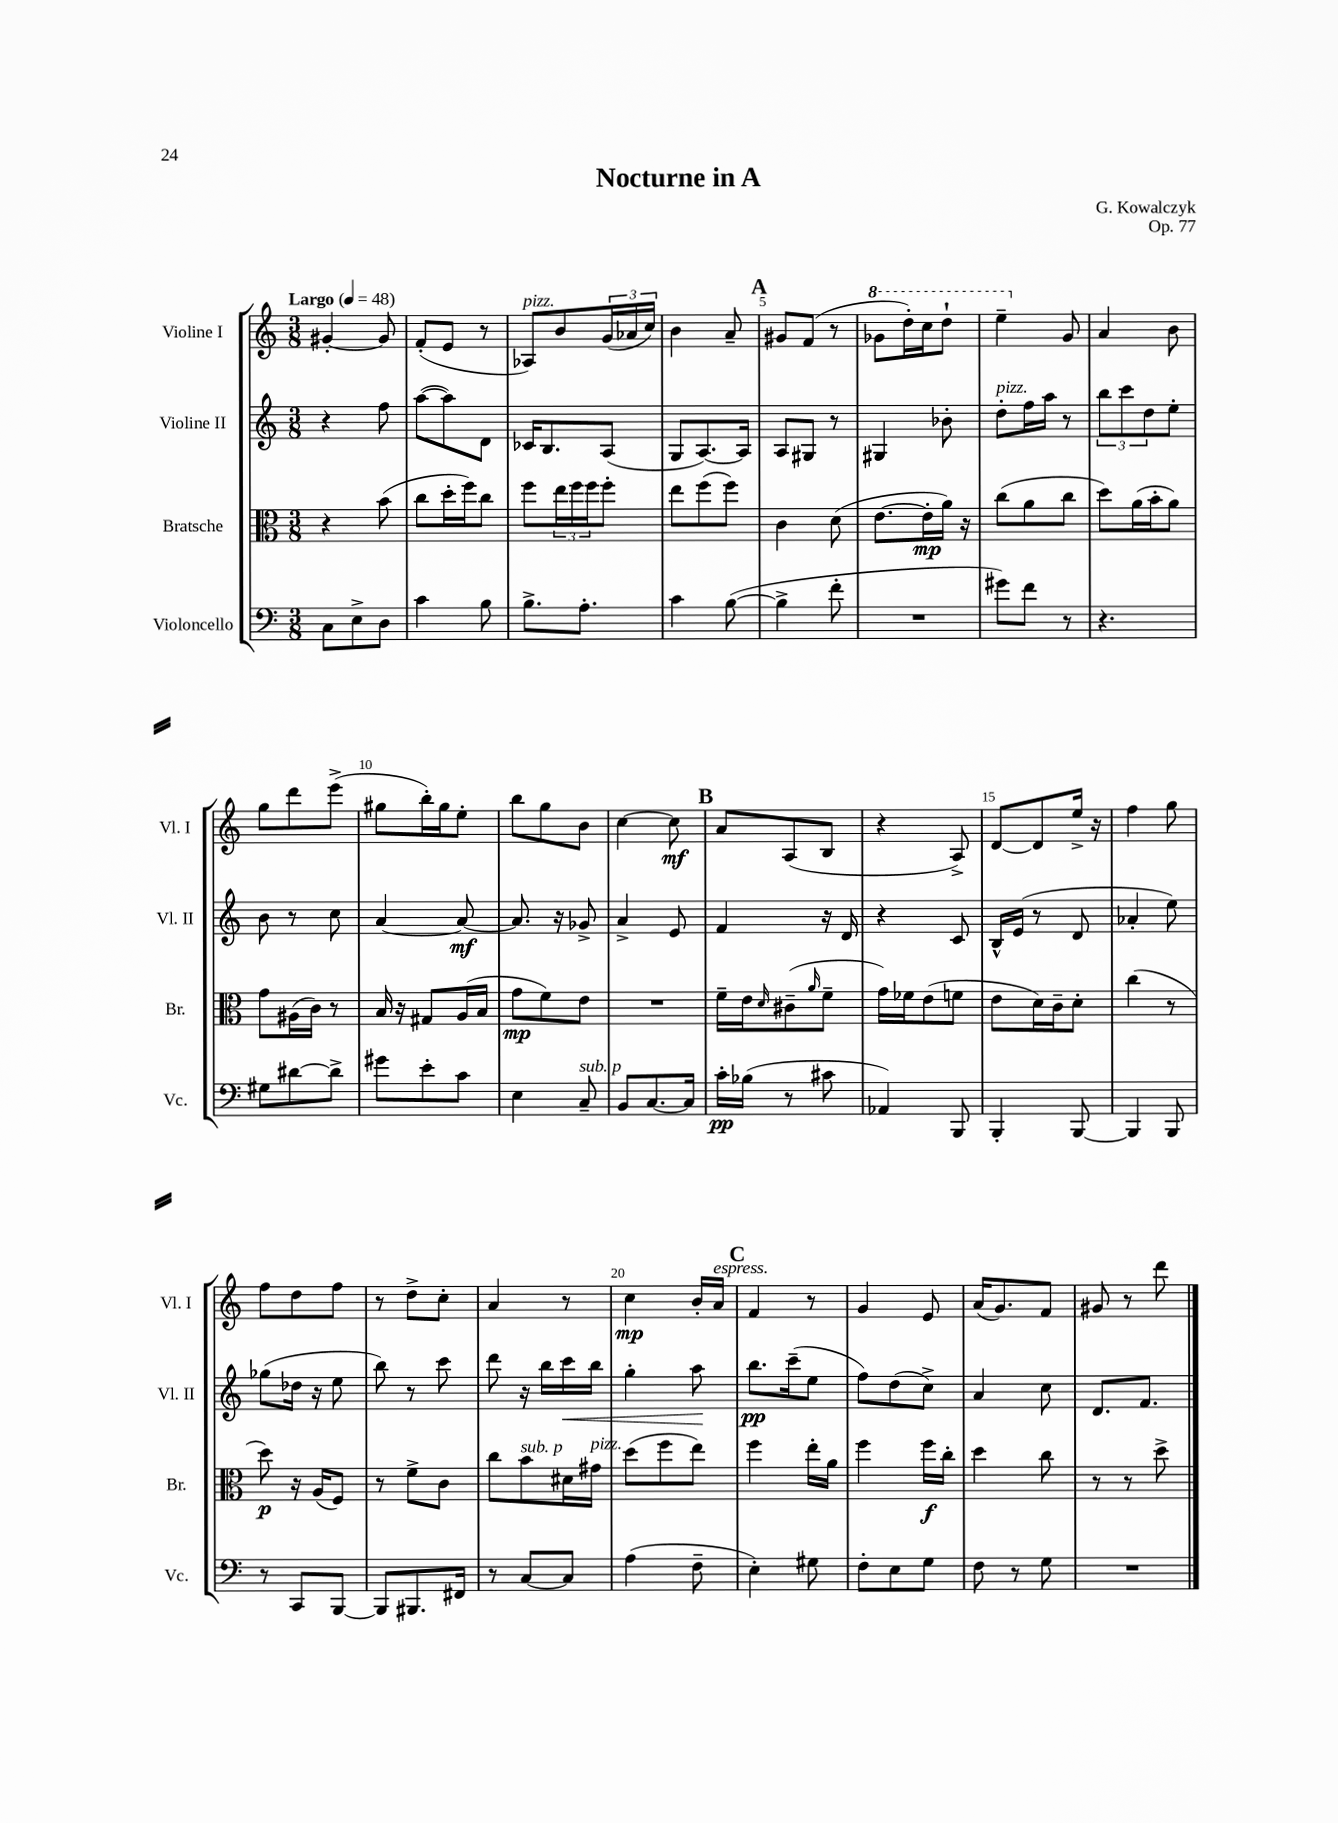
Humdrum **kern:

**kern	**kern	**kern	**kern
*staff4	*staff3	*staff2	*staff1
*clefF4	*clefC3	*clefG2	*clefG2
*k[]	*k[]	*k[]	*k[]
*M3/8	*M3/8	*M3/8	*M3/8
*MM48	*MM48	*MM48	*MM48
8C	4r	4r	[4g#'
8E^	.	.	.
8D	(8b	8ff	8g#]
=	=	=	=
4c	8cc	([8aa	(8f'
.	16dd'	8aa])	8e
.	16ff)	.	.
8B	8cc	8d	8r
=	=	=	=
8.B^	8ff	16c-	8A-)
.	.	8.B	.
.	24ee	.	8b
.	24ff	.	.
8.A'	.	.	.
.	24ff	.	.
.	8ff'	(8A	(24g
.	.	.	24a-
.	.	.	24cc)
=	=	=	=
4c	8ee	8G	4b
.	(8ff	[8.A)	.
([8B	8ff)	.	8a~
.	.	16A]	.
=	=	=	=
4B^]	4c	8A	8g#
.	.	8G#	(8f
8f'	(8d	8r	8r
=	=	=	=
4.r	[8.e	4G#	8gg-
.	.	.	16ddd')
.	16e']	.	16ccc
.	16a)	8b-'	8ddd`
.	16r	.	.
=	=	=	=
8g#)	(8cc	8dd'	4eee~
8f	8a	16ff	.
.	.	16aa	.
8r	8cc	8r	8g
=	=	=	=
4.r	8dd)	12bb	4a
.	.	12ccc	.
.	(16a	.	.
.	.	12dd	.
.	16b'	.	.
.	8a)	8ee'	8b
=	=	=	=
8G#	8g	8b	8gg
[8d#	(16A#	8r	8ddd
.	16c)	.	.
8d#^]	8r	8cc	(8eee^
=	=	=	=
8g#	16B	[4a	8gg#
.	16r	.	.
8e'	8G#	.	16bb')
.	.	.	16gg#
8c	(16A	8a_	8ee'
.	16B	.	.
=	=	=	=
4E	8g	8.a]	8bb
.	8f)	.	8gg
.	.	16r	.
8C~	8e	8g-^	8b
=	=	=	=
8BB	4.r	4a^	[4cc
[8.C	.	.	.
.	.	8e	8cc]
16C]	.	.	.
=	=	=	=
16c'	16f~	4f	8a
(16B-	16e	.	.
.	16qqd	.	.
8r	(8c#~	.	(8A
.	16qqa	.	.
8c#	8f~	16r	8B
.	.	16d	.
=	=	=	=
4AA-)	16g)	4r	4r
.	16f-	.	.
.	(8e	.	.
8BBB	8f	8c	8A^)
=	=	=	=
4BBB'	8e	16B^^	[8d
.	.	(16e	.
.	16d)	8r	8d]
.	16c~	.	.
[8BBB	8d'	8d	16ee^
.	.	.	16r
=	=	=	=
4BBB]	(4cc	4a-'	4ff
8BBB	8r	8ee)	8gg
=	=	=	=
8r	8dd)	(8gg-	8ff
8CC	16r	16dd-	8dd
.	(16A	16r	.
[8BBB	8F)	8ee	8ff
=	=	=	=
8BBB]	8r	8bb)	8r
8.BBB#	8f^	8r	8dd^
.	8c	8ccc	8cc'
16FF#	.	.	.
=	=	=	=
8r	8cc	8ddd	4a
[8C	8b	16r	.
.	.	16bb	.
8C]	16d#	16ccc	8r
.	16g#	16bb	.
=	=	=	=
(4A	(8dd	4gg'	4cc
.	8ff	.	.
8F~	8ee)	8aa	16b'
.	.	.	16a
=	=	=	=
4E')	4ff	8.bb	4f
.	.	(16ccc~	.
8G#	16ee'	8ee	8r
.	16a	.	.
=	=	=	=
8F'	4ff	8ff)	4g
8E	.	(8dd	.
8G	16ff	8cc^)	8e
.	16cc'	.	.
=	=	=	=
8F	4dd	4a	(16a
.	.	.	8.g)
8r	.	.	.
8G	8cc	8cc	8f
=	=	=	=
4.r	8r	8.d	8g#
.	8r	.	8r
.	.	8.f	.
.	8dd^	.	8ddd
==	==	==	==
*-	*-	*-	*-
